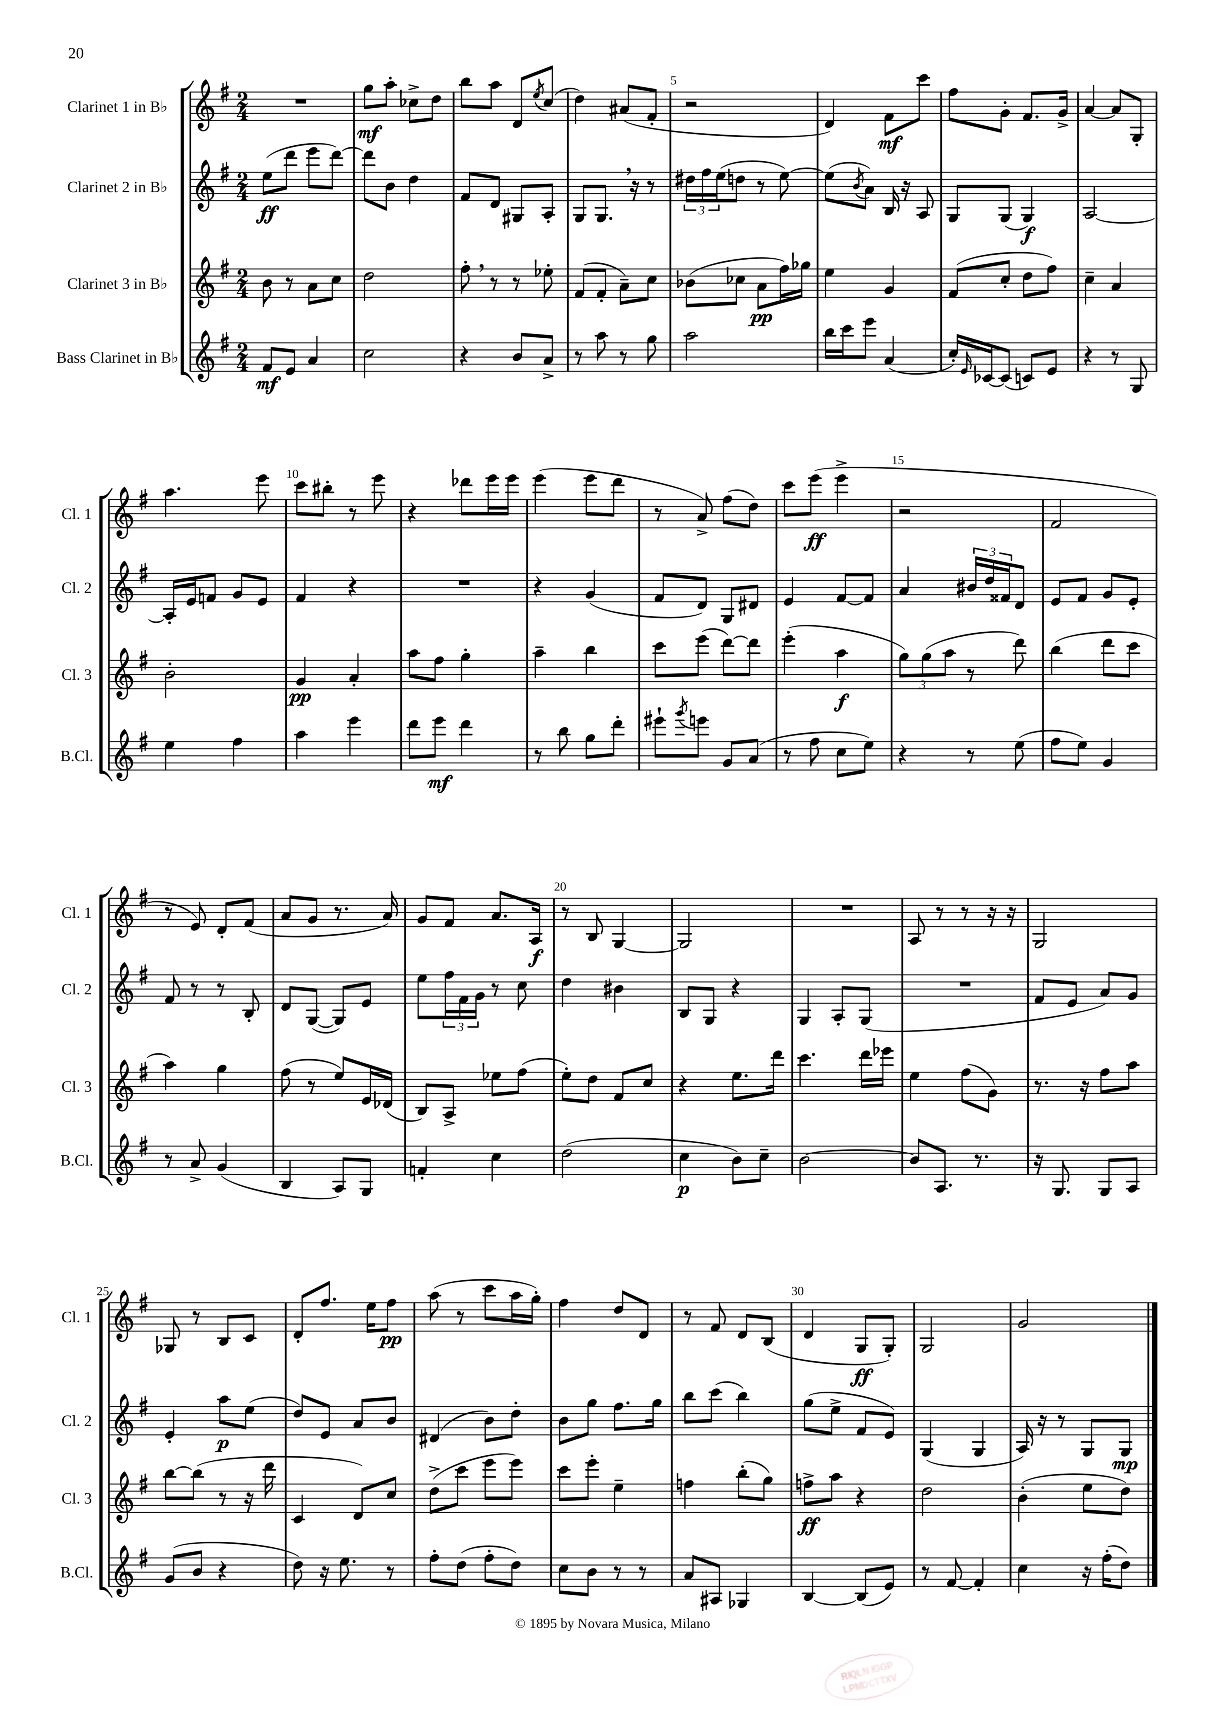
<<
\new StaffGroup <<
\new Staff = "s0" \with { instrumentName = "Clarinet 1 in Bb" shortInstrumentName = "Cl. 1" } {
    \clef treble \key g \major \numericTimeSignature \time 2/4
    R2 |
    g''8\mf a''8-. ces''8-> d''8 |
    b''8 a''8 d'8 \acciaccatura { e''8 } c''8( |
    d''4) ais'8( fis'8-. |
    r2 |
    d'4) fis'8\mf c'''8 |
    fis''8 g'8-. fis'8. g'16-> |
    a'4~ a'8 g8-. |
    a''4. e'''8 |
    c'''8 bis''8-. r8 e'''8 |
    r4 des'''8 e'''16 e'''16 |
    e'''4( e'''8 d'''8 |
    r8 a'8->) fis''8( d''8) |
    c'''8 e'''8\ff( e'''4-> |
    r2 |
    fis'2 |
    r8 e'8) d'8-. fis'8( |
    a'8 g'8 r8. a'16) |
    g'8 fis'8 a'8. a16\f |
    r8 b8 g4~ |
    g2 |
    R2 |
    a8 r8 r8 r16 r16 |
    g2 |
    ges8 r8 b8 c'8 |
    d'8-. fis''8. e''16 fis''8\pp |
    a''8( r8 c'''8 a''16 g''16-.) |
    fis''4 d''8 d'8 |
    r8 fis'8 d'8 b8( |
    d'4 g8\ff g8-.) |
    g2 |
    g'2 \bar "|." |
}
\new Staff = "s1" \with { instrumentName = "Clarinet 2 in Bb" shortInstrumentName = "Cl. 2" } {
    \clef treble \key g \major \numericTimeSignature \time 2/4
    e''8\ff( d'''8 e'''8 d'''8~) |
    d'''8 b'8 d''4 |
    fis'8 d'8 gis8 a8-. |
    g8 g8. \breathe r16 r8 |
    \tuplet 3/2 { dis''16 fis''16 e''16( } d''8 r8 e''8~) |
    e''8( \acciaccatura { b'8 } a'8) b16 r16 a8 |
    g8 g8( g4\f) |
    a2~ |
    a16-. e'16 f'8 g'8 e'8 |
    fis'4 r4 |
    R2 |
    r4 g'4( |
    fis'8 d'8) g8 dis'8 |
    e'4 fis'8~ fis'8 |
    a'4 \tuplet 3/2 { bis'16 d''16 fisis'16 } d'8 |
    e'8 fis'8 g'8 e'8-. |
    fis'8 r8 r8 b8-. |
    d'8 g8~( g8) e'8 |
    e''8 \tuplet 3/2 { fis''16 fis'16 g'16 } r8 c''8 |
    d''4 bis'4 |
    b8 g8 r4 |
    g4 a8-. g8( |
    R2 |
    fis'8 e'8 a'8) g'8 |
    e'4-. a''8\p e''8( |
    d''8) e'8 a'8 b'8 |
    dis'4( b'8) d''8-. |
    b'8 g''8 fis''8. g''16 |
    b''8 c'''8( b''4) |
    g''8( e''8-> fis'8 e'8) |
    g4( g4 |
    a16) r16 r8 g8 g8\mp \bar "|." |
}
\new Staff = "s2" \with { instrumentName = "Clarinet 3 in Bb" shortInstrumentName = "Cl. 3" } {
    \clef treble \key g \major \numericTimeSignature \time 2/4
    b'8 r8 a'8 c''8 |
    d''2 |
    fis''8-. \breathe r8 r8 ees''8-. |
    fis'8( fis'8-. a'8--) c''8 |
    bes'8( ces''8 a'8\pp fis''16) ges''16 |
    e''4 g'4 |
    fis'8( c''8-. d''8 fis''8) |
    c''4-- a'4 |
    b'2-. |
    g'4\pp a'4-. |
    a''8 fis''8 g''4-. |
    a''4-- b''4 |
    c'''8 e'''8( d'''8~) d'''8 |
    e'''4-.( a''4\f |
    \tuplet 3/2 { g''8) g''8( a''8 } r8 d'''8) |
    b''4( d'''8 c'''8 |
    a''4) g''4 |
    fis''8( r8 e''8) e'16 des'16( |
    b8) a8-> ees''8 fis''8( |
    e''8-.) d''8 fis'8 c''8 |
    r4 e''8. d'''16 |
    c'''4. d'''16 ees'''16 |
    e''4 fis''8( g'8) |
    r8. r16 fis''8 a''8 |
    b''8~ b''8( r8 r16 d'''16 |
    c'4 d'8) c''8 |
    d''8->( c'''8 e'''8 e'''8) |
    c'''8 e'''8-. e''4-- |
    f''4 b''8-.( g''8) |
    f''8->\ff a''8 r4 |
    d''2 |
    b'4-.( e''8 d''8) \bar "|." |
}
\new Staff = "s3" \with { instrumentName = "Bass Clarinet in Bb" shortInstrumentName = "B.Cl." } {
    \clef treble \key g \major \numericTimeSignature \time 2/4
    fis'8\mf e'8 a'4 |
    c''2 |
    r4 b'8 a'8-> |
    r8 a''8 r8 g''8 |
    a''2 |
    b''16 c'''16 e'''8 a'4( |
    c''16-.) \grace { e'16 } ces'16~ ces'8( c'8) e'8 |
    r4 r8 g8 |
    e''4 fis''4 |
    a''4 e'''4 |
    d'''8 e'''8\mf d'''4 |
    r8 b''8 g''8 d'''8-. |
    eis'''8-! \acciaccatura { g'''8 } e'''8 g'8 a'8( |
    r8 fis''8 c''8 e''8) |
    r4 r8 e''8( |
    fis''8 e''8) g'4 |
    r8 a'8-> g'4( |
    b4 a8) g8 |
    f'4-. c''4 |
    d''2( |
    c''4\p b'8) c''8-- |
    b'2~ |
    b'8 a8. r8. |
    r16 g8. g8 a8 |
    g'8( b'8 r4 |
    d''8) r16 e''8. r8 |
    fis''8-. d''8( fis''8-. d''8) |
    c''8 b'8 r8 r8 |
    a'8 ais8 ges4 |
    b4~ b8( e'8) |
    r8 fis'8~ fis'4-. |
    c''4 r16 fis''16-.( d''8) \bar "|." |
}
>>
>>
\layout { \context { \Score \override BarNumber.break-visibility = ##(#f #t #t) barNumberVisibility = #(every-nth-bar-number-visible 5) } }
